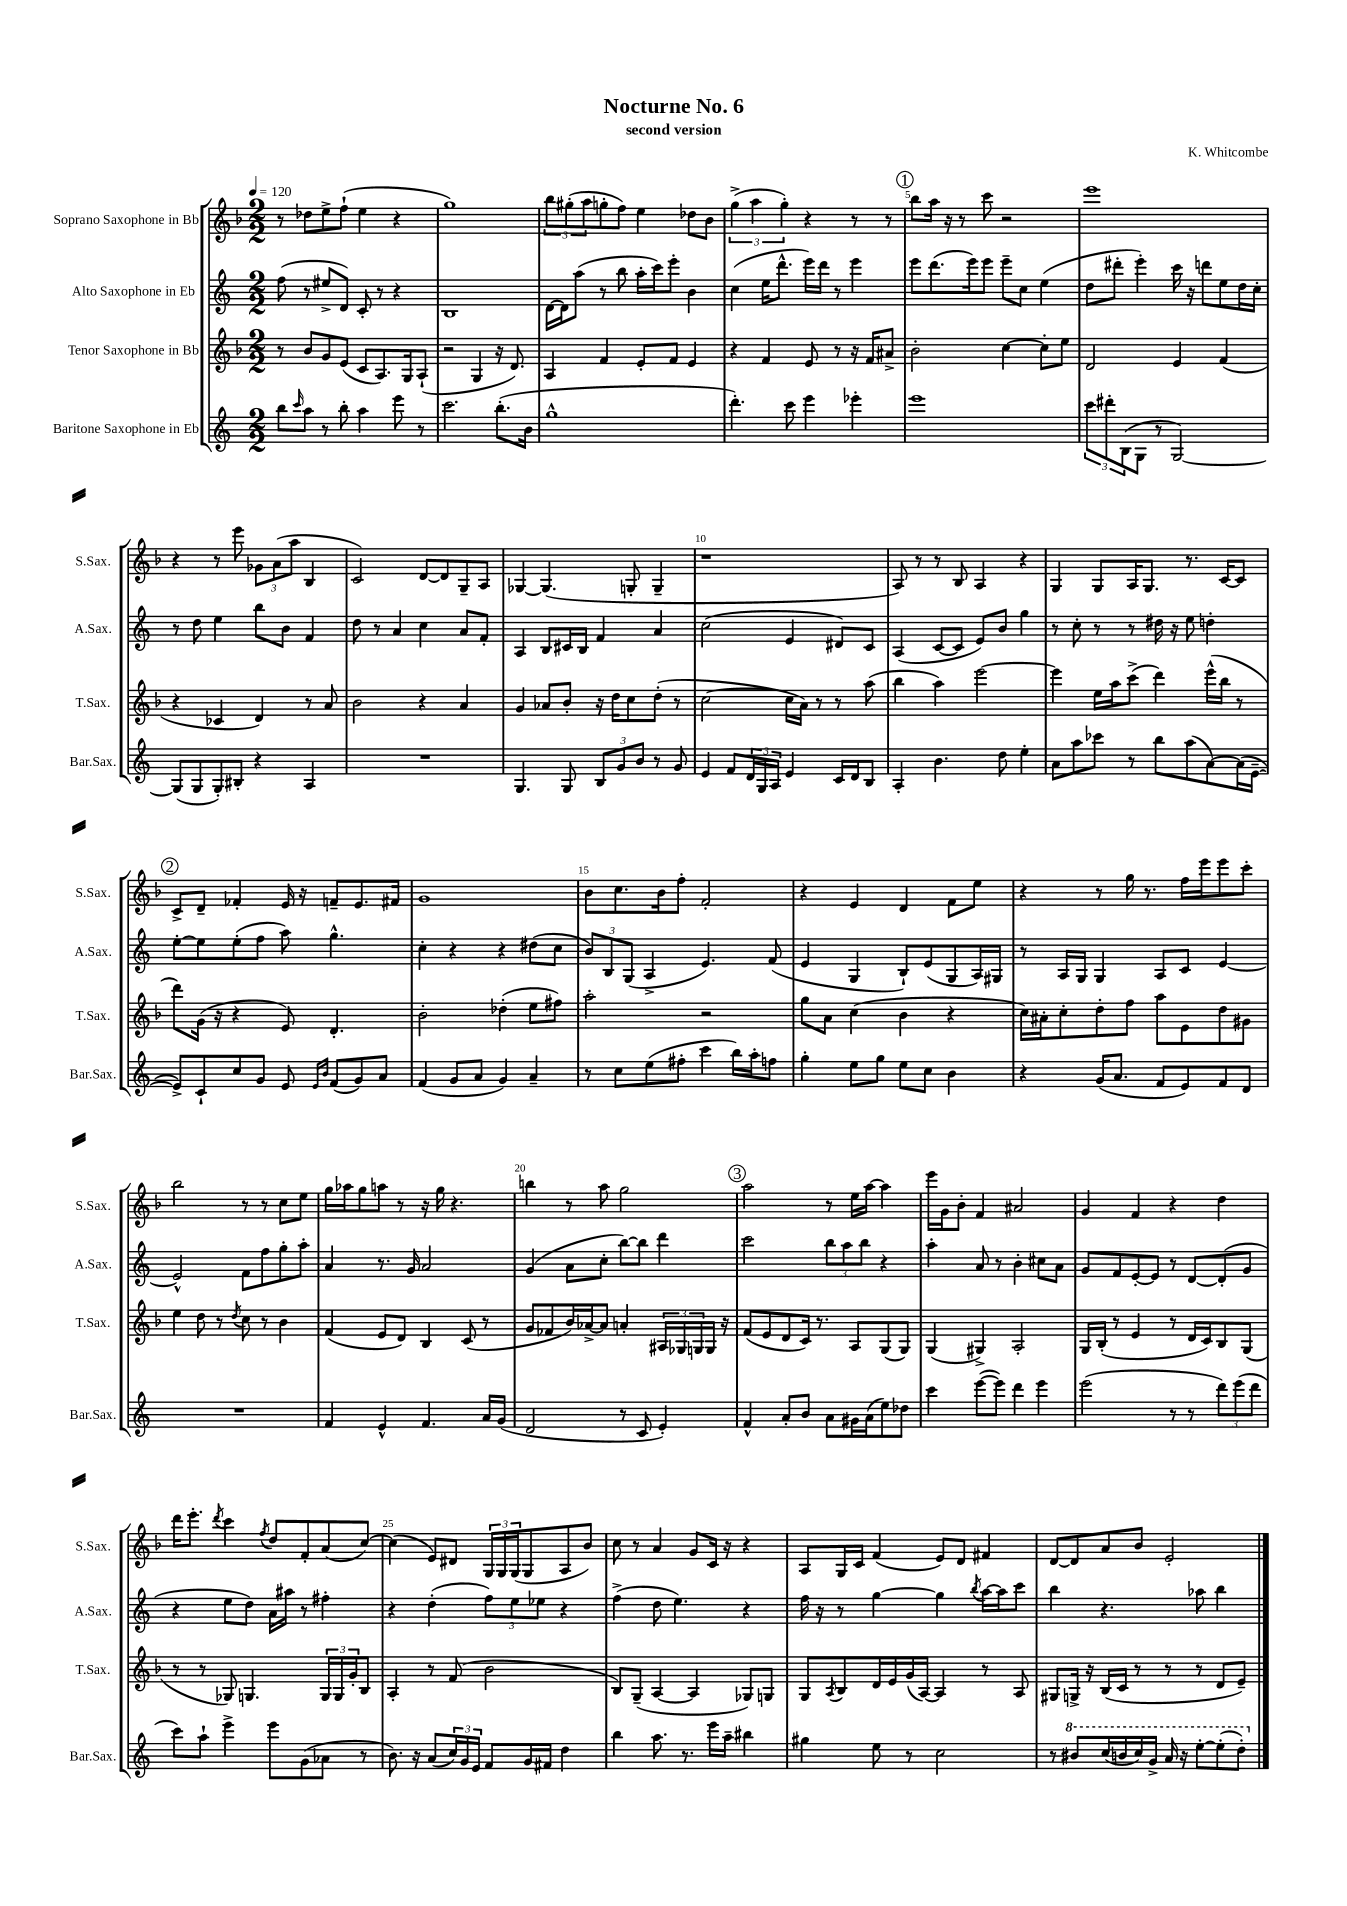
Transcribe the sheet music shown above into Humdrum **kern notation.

**kern	**kern	**kern	**kern
*staff4	*staff3	*staff2	*staff1
*clefG2	*clefG2	*clefG2	*clefG2
*k[]	*k[b-]	*k[]	*k[b-]
*M2/2	*M2/2	*M2/2	*M2/2
*MM120	*MM120	*MM120	*MM120
8bb\L	8r	(8ff\	8r
16qqccc/	.	.	.
8aa\J	8b-/L	8r	8dd-\L
8r	8g/	8ee#^/L	8ee^\
8bb'\	(8e/J	8d/J)	(8ff`\J
4aa\	8c/L	8c'/	4ee\
.	8.A/)	8r	.
8eee\	.	4r	4r
.	16G/k	.	.
8r	(8A`/J	.	.
=	=	=	=
2.ccc\	2r	1B	1gg)
.	4G/	.	.
(8.bb'\L	16r	.	.
.	8.d/)	.	.
16b\Jk	.	.	.
=	=	=	=
1gg^^	4A/	[16d\LL	12bb-\L
.	.	16d\]J	.
.	.	.	(12gg#'\
.	.	(8aa\J	.
.	.	.	12aa\
.	4f/	8r	8gg'\
.	.	8bb\	8ff\J)
.	8e'/L	16aa'\LL	4ee\
.	.	16ccc\J)	.
.	8f/J	8eee'\J	.
.	4e/	4b\	8dd-\L
.	.	.	8b-\J
=	=	=	=
4.ddd'\)	4r	(4cc\	(6gg^\
.	.	.	6aa\
.	4f/	16ee\LK	.
.	.	8.ddd^^\J	.
.	.	.	6gg'\)
8ccc\	.	.	.
4eee\	8e/	16eee\LL)	4r
.	.	16ddd\JJ	.
.	8r	8r	.
4eee-'\	16r	4eee\	8r
.	16f/LK	.	.
.	8a#^/J	.	8r
=	=	=	=
1eee	2b-'\	8eee\L	8bb-\L
.	.	(8.ddd\	16aa\Jk
.	.	.	16r
.	.	.	8r
.	.	16eee\k)	.
.	.	8eee\J	8ccc\
.	[4cc\	8eee~\L	2r
.	.	8cc\J	.
.	8cc'\]L	(4ee\	.
.	8ee\J	.	.
=	=	=	=
12ccc\L	2d/	8dd\L	1eee
12ddd#'\	.	.	.
.	.	8ddd#'\J	.
(12B\	.	.	.
8G\J	.	4eee'\)	.
8r	.	.	.
[2G/)	4e/	16ccc\	.
.	.	16r	.
.	.	8ddd\L	.
.	(4f/	8ee\	.
.	.	16dd\L	.
.	.	16cc'\JJ	.
=	=	=	=
(8G/]L	4r	8r	4r
8G/	.	8dd\	.
8G'/)	4c-/	4ee\	8r
8B#'/J	.	.	8eee\
4r	4d/)	8bb\L	12g-\L
.	.	.	(12a\
.	.	8b\J	.
.	.	.	12aa\J
4A/	8r	4f/	4B-/
.	8a/	.	.
=	=	=	=
1r	2b-\	8dd\	2c/)
.	.	8r	.
.	.	4a/	.
.	4r	4cc\	[8d/L
.	.	.	8d/]
.	4a/	8a/L	8G~/
.	.	8f'/J	8A/J
=	=	=	=
4.G/	4g/	4A/	[4G-/
.	8a-/L	8B/L	(4.G-/]
8G/	8b-'/J	16c#/L	.
.	.	16B/JJ	.
12B/L	16r	4f/	.
.	16dd\LK	.	.
12g/	.	.	.
.	8cc\	.	8G'/
12b/J	.	.	.
8r	(8dd'\J	4a/	4G~/
8g/	8r	.	.
=	=	=	=
4e/	[2cc\	(2cc\	1r
8f/L	.	.	.
24d/L	.	.	.
24G/	.	.	.
24A/JJ	.	.	.
4e/	16cc\]LL	4e/	.
.	16a\JJ)	.	.
.	8r	.	.
16c/LL	8r	8d#/L)	.
16d/J	.	.	.
8B/J	(8aa\	8c/J	.
=	=	=	=
4A'/	4bb-\	(4A/	8A/)
.	.	.	8r
4.b\	4aa\)	[8c/L	8r
.	.	8c/]J	8B-/
.	[2eee\	8e/L)	4A/
8dd\	.	8b/J	.
4ee'\	.	4gg\	4r
=	=	=	=
8a\L	4eee\]	8r	4G/
8aa\	.	8cc'\	.
8ccc-\J	16ee\LL	8r	8G/L
.	16aa\J	.	.
8r	(8ccc^\J	8r	16A/K
.	.	.	8.G/J
8bb\L	4ddd\)	16dd#\	.
.	.	16r	.
(8aa\	.	8ee\	8.r
[8a\)	(16eee^^\LL	4dd'\	.
.	16bb-\JJ	.	[16c/LK
(16a\]L	8r	.	8c/]J
[16e~\JJ	.	.	.
=	=	=	=
8e^/]L)	8ddd\L)	[8ee'\L	8c^/L
8c`/	(16g\Jk	8ee\]	8d~/J
.	16r	.	.
8cc/	4r	(8ee'\	4f-'/
8g/J	.	8ff\J	.
8e/	8e/)	8aa\)	16e/
.	.	.	16r
16qqe/LL	.	.	.
16qqb/JJ	.	.	.
(8f/L	4.d'/	4.gg^^\	8f~/L
8g/)	.	.	8.e/
8a/J	.	.	.
.	.	.	16f#/Jk
=	=	=	=
(4f/	2b-'\	4cc'\	1g
8g/L	.	4r	.
8a/J	.	.	.
4g/)	(4dd-'\	4r	.
4a~/	8ee\L	(8dd#\L	.
.	8ff#\J)	8cc\J	.
=	=	=	=
8r	2aa'\	12b/L)	8b-\L
.	.	12B/	.
8cc\L	.	.	8.cc\
.	.	(12G/J	.
(8ee\	.	4A^/	.
.	.	.	16b-\k
8ff#'\J	.	.	8ff'\J
4ccc\	2r	4.e/)	2f'/
16bb\LL)	.	.	.
16aa'\J	.	.	.
8ff\J	.	(8f/	.
=	=	=	=
4gg'\	8gg\L	4e/	4r
.	8a\J	.	.
8ee\L	(4cc\	4G/	4e/
8gg\J	.	.	.
8ee\L	4b-\	8B`/L)	4d/
8cc\J	.	(8e/	.
4b\	4r	8G/	8f\L
.	.	16A/L)	8ee\J
.	.	16G#/JJ	.
=	=	=	=
4r	16cc\LL)	8r	4r
.	16a#'\J	.	.
.	8cc'\	16A/LL	.
.	.	16G/JJ	.
(16g/LK	8dd'\	4G/	8r
8.a/J	.	.	.
.	8ff\J	.	16gg\
.	.	.	8.r
8f/L	8aa\L	8A/L	.
8e/)	8e\	8c/J	16ff\LL
.	.	.	16eee\J
8f/	8dd\	[4e/	8eee\
8d/J	8g#\J	.	8ccc'\J
=	=	=	=
1r	4ee\	2e^^/]	2bb-\
.	8dd\	.	.
.	8r	.	.
.	8qdd/	.	.
.	8cc\	8f\L	8r
.	8r	8ff\	8r
.	4b-\	8gg'\	8cc\L
.	.	8aa'\J	8ee\J
=	=	=	=
4f/	(4f/	4a/	16gg\LL
.	.	.	16aa-\J
.	.	.	8gg\
4e^^/	8e/L	8.r	8aa\J
.	8d/J)	.	8r
.	.	16g/	.
4.f/	4B-/	2a/	16r
.	.	.	16gg\
.	.	.	4.r
.	(8c/	.	.
16a/LL	8r	.	.
(16g/JJ	.	.	.
=	=	=	=
2d/	8g/L	(4g/	4bb\
.	8f-/	.	.
.	16b-/L)	8a\L	8r
.	[16a-^/J	.	.
.	8a-/]J	8cc'\J	8aa\
8r	4a'/	[8bb\L)	2gg\
8c/	.	8bb\]J	.
4e'/)	24A#/LL	4ddd\	.
.	24G-/	.	.
.	24G/	.	.
.	16G/JJ	.	.
.	16r	.	.
=	=	=	=
4f^^/	(8f/L	2ccc\	2aa\
.	8e/	.	.
8a'/L	8d/	.	.
8b/J	16c/Jk)	.	.
.	8.r	.	.
8a\L	.	12bb\L	8r
.	.	12aa\	.
16g#\L	8A/L	.	16ee\LL
.	.	12bb\J	.
(16a\J	.	.	[16aa\JJ
8ee\)	(8G/	4r	4aa\]
8dd-\J	8G/J)	.	.
=	=	=	=
4ccc\	(4G/	4aa'\	16eee\LL
.	.	.	16g\J
.	.	.	8b-'\J
([8eee\L	4G#^/)	8a/	4f/
8eee\]J)	.	8r	.
4ddd\	2A'/	4b'\	2a#/
4eee\	.	8cc#\L	.
.	.	8a\J	.
=	=	=	=
(2eee\	16G/LL	8g/L	4g/
.	(16B-'/JJ	.	.
.	8r	8f/	.
.	4e/	[8e'/	4f/
.	.	8e/]J	.
8r	8r	8r	4r
8r	16d/LL	[8d/L	.
.	16c/J)	.	.
12ddd\L)	8B-/	(8d'/]	4dd\
(12eee\	.	.	.
.	(8G/J	8g/J	.
12ddd\J	.	.	.
=	=	=	=
8ccc\L)	8r	4r	16ddd\LK
.	.	.	8.eee'\J
8aa`\J	8r	.	.
.	.	.	8qddd/
4eee^\	8G-/)	8ee\L	4ccc\
.	4.G/	8dd\J)	.
.	.	.	8qff/
8eee\L	.	16a\LL	8dd/L
.	.	16aa#\JJ	.
(8g\	.	8r	8f'/
8a-\J	24G/LL	4ff#'\	(8a/
.	24G/	.	.
.	24g'/J	.	.
8r	8B-/J	.	[8cc/J)
=	=	=	=
8.b\)	4A'/	4r	(4cc\]
16r	.	.	.
(8a/L	8r	(4dd'\	8e/L)
24cc/L)	(8f/	.	8d#/J
24g/	.	.	.
24e/JJ	.	.	.
8f/L	2b-\	12ff\L)	24G/LL
.	.	.	24G/
.	.	12ee\	(24G/J
16g/L	.	.	8G/
.	.	12ee-\J	.
16f#/JJ	.	.	.
4dd\	.	4r	8A/
.	.	.	8b-/J)
=	=	=	=
4bb\	8B-/L)	(4ff^\	8cc\
.	(8G~/J	.	8r
8.aa\	[4A/	8dd\	4a/
.	.	4.ee\)	.
8.r	.	.	.
.	4A/]	.	8g/L
16eee\LL	.	.	16c/Jk
16aa~\JJ	.	.	16r
4bb#\	8G-/L)	4r	4r
.	8G/J	.	.
=	=	=	=
4gg#\	8G/L	16ff\	8A/L
.	.	16r	.
.	8qA/	.	.
.	8B-/	8r	16G/L
.	.	.	16c/JJ
8ee\	16d/L	[4gg\	(4f/
.	16e/	.	.
8r	(16g/	.	.
.	[16A/JJ)	.	.
2cc\	4A/]	4gg\]	8e/L)
.	.	.	8d/J
.	.	8qbb/	.
.	8r	[16aa\LL	4f#/
.	.	16aa\]J	.
.	8A/	8ccc\J	.
=	=	=	=
8r	8G#/L	4bb\	[8d/L
8bb#/L	16G^/Jk	.	8d/]
.	16r	.	.
(16ccc/L	(16B-/LL	4.r	8a/
16bb/	16c/JJ	.	.
16ccc/)	8r	.	8b-/J
16gg^/JJ	.	.	.
16aa/	8r	.	2e'/
16r	.	.	.
[8eee'\L	8r	8aa-\	.
(8eee'\]	8d/L	4bb\	.
8ddd'\J)	8e~/J)	.	.
==	==	==	==
*-	*-	*-	*-
